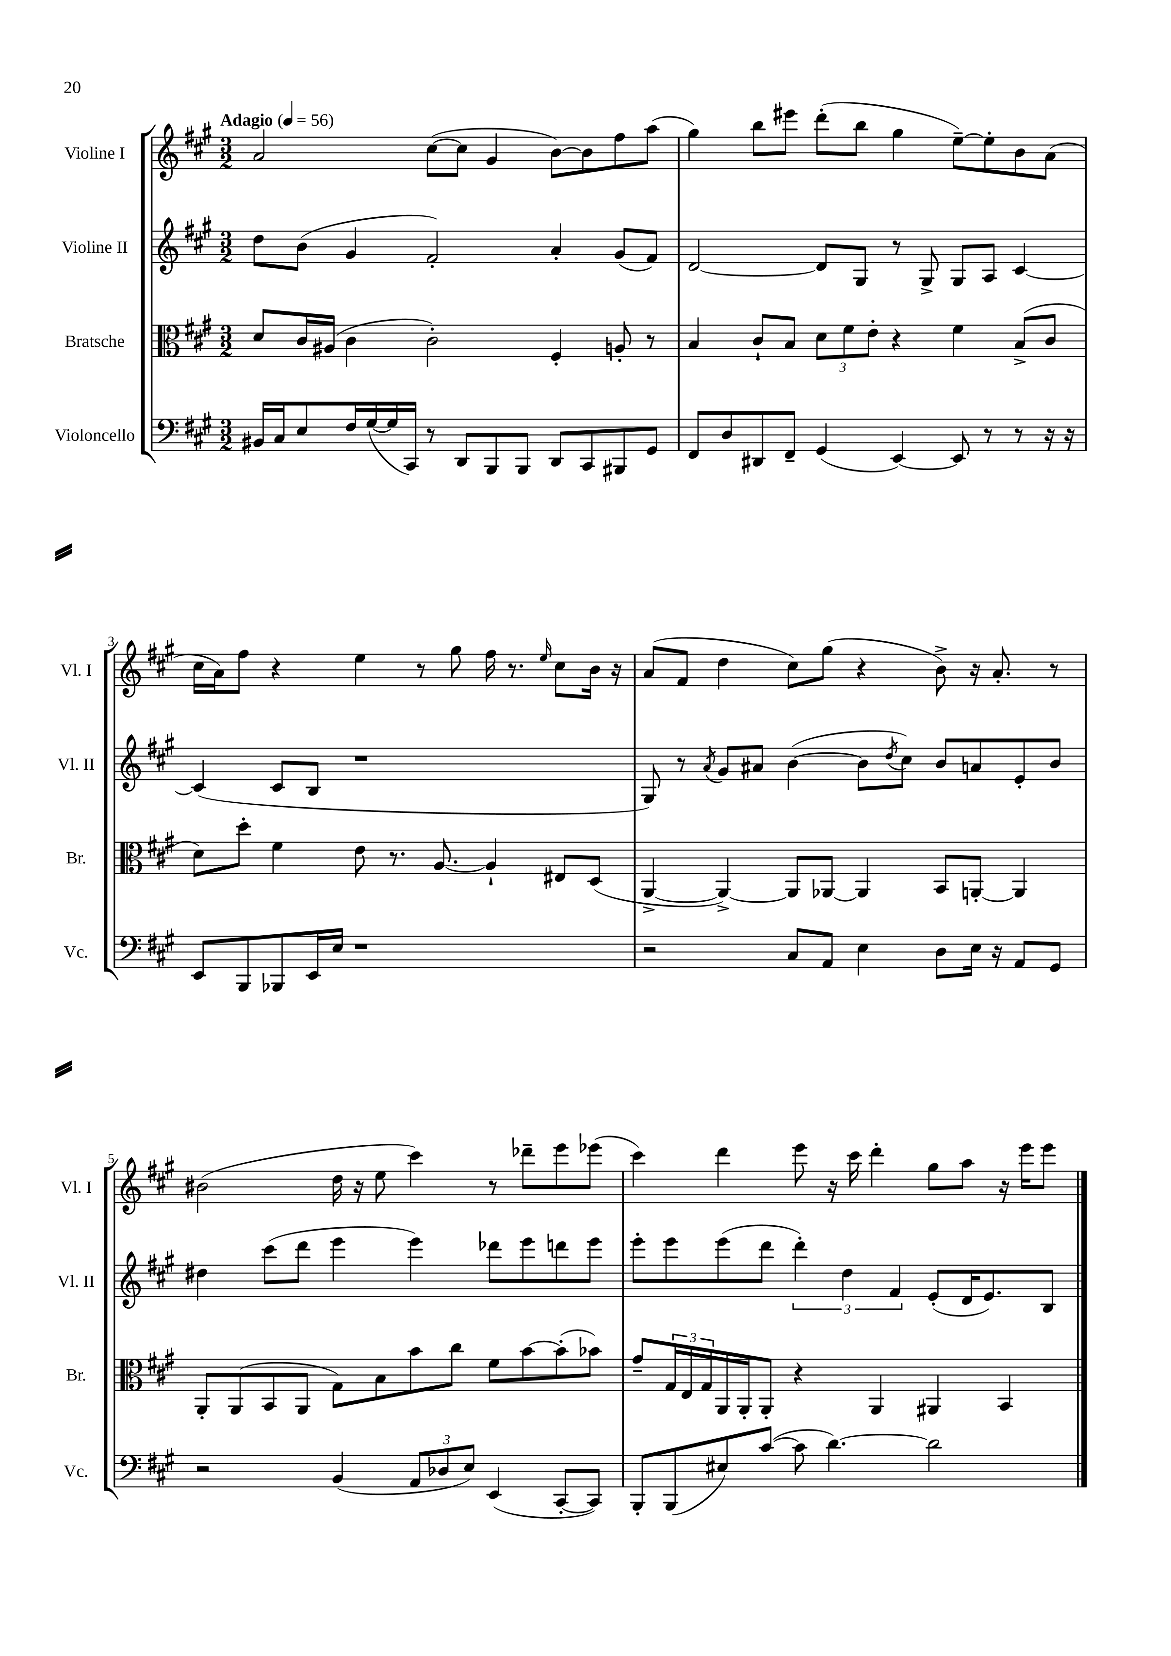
<<
\new StaffGroup <<
\new Staff = "s0" \with { instrumentName = "Violine I" shortInstrumentName = "Vl. I" } {
    \clef treble \key a \major \numericTimeSignature \time 3/2 \tempo "Adagio" 4 = 56
    a'2 cis''8~( cis''8 gis'4 b'8~) b'8 fis''8 a''8( |
    gis''4) b''8 eis'''8 d'''8-.( b''8 gis''4 e''8~--) e''8-. b'8 a'8( |
    cis''16 a'16) fis''8 r4 e''4 r8 gis''8 fis''16 r8. \grace { e''16 } cis''8 b'16 r16 |
    a'8( fis'8 d''4 cis''8) gis''8( r4 b'8->) r16 a'8.-. r8 |
    bis'2( d''16 r16 e''8 cis'''4) r8 des'''8-- e'''8 ees'''8( |
    cis'''4) d'''4 e'''8 r16 cis'''16 d'''4-. gis''8 a''8 r16 e'''16 e'''8 \bar "|." |
}
\new Staff = "s1" \with { instrumentName = "Violine II" shortInstrumentName = "Vl. II" } {
    \clef treble \key a \major \numericTimeSignature \time 3/2
    d''8 b'8( gis'4 fis'2-.) a'4-. gis'8( fis'8) |
    d'2~ d'8 gis8 r8 gis8-> gis8 a8 cis'4~ |
    cis'4( cis'8 b8 r1 |
    gis8) r8 \acciaccatura { a'8 } gis'8 ais'8 b'4~( b'8 \acciaccatura { d''8 } cis''8) b'8 a'8 e'8-. b'8 |
    dis''4 cis'''8( d'''8 e'''4 e'''4) des'''8 e'''8 d'''8 e'''8 |
    e'''8-. e'''8 e'''8( d'''8 \tuplet 3/2 { d'''4-.) d''4 fis'4 } e'8-.( d'16 e'8.) b8 \bar "|." |
}
\new Staff = "s2" \with { instrumentName = "Bratsche" shortInstrumentName = "Br." } {
    \clef alto \key a \major \numericTimeSignature \time 3/2
    d'8 cis'16 ais16( cis'4 cis'2-.) fis4-. a8-. r8 |
    b4 cis'8-! b8 \tuplet 3/2 { d'8 fis'8 e'8-. } r4 fis'4 b8->( cis'8 |
    d'8) d''8-. fis'4 e'8 r8. a8.~ a4-! eis8 d8( |
    a,4~-> a,4~->) a,8 aes,8~ aes,4 b,8 a,8~-. a,4 |
    a,8-. a,8( b,8 a,8 gis8) b8 b'8 cis''8 fis'8 b'8~ b'8-.( bes'8) |
    gis'8-- \tuplet 3/2 { gis16 e16 gis16 } a,16 a,16-. a,8-. r4 a,4 ais,4 b,4 \bar "|." |
}
\new Staff = "s3" \with { instrumentName = "Violoncello" shortInstrumentName = "Vc." } {
    \clef bass \key a \major \numericTimeSignature \time 3/2
    bis,16 cis16 e8 fis16 gis16~( gis16 cis,16) r8 d,8 b,,8 b,,8 d,8 cis,8 bis,,8 gis,8 |
    fis,8 d8 dis,8 fis,8-- gis,4( e,4~) e,8 r8 r8 r16 r16 |
    e,8 b,,8 bes,,8 e,16 e16 r1 |
    r2 cis8 a,8 e4 d8 e16 r16 a,8 gis,8 |
    r2 b,4( \tuplet 3/2 { a,8 des8 e8) } e,4( cis,8~-. cis,8) |
    b,,8-. b,,8( eis8) cis'8~( cis'8 d'4.~) d'2 \bar "|." |
}
>>
>>
